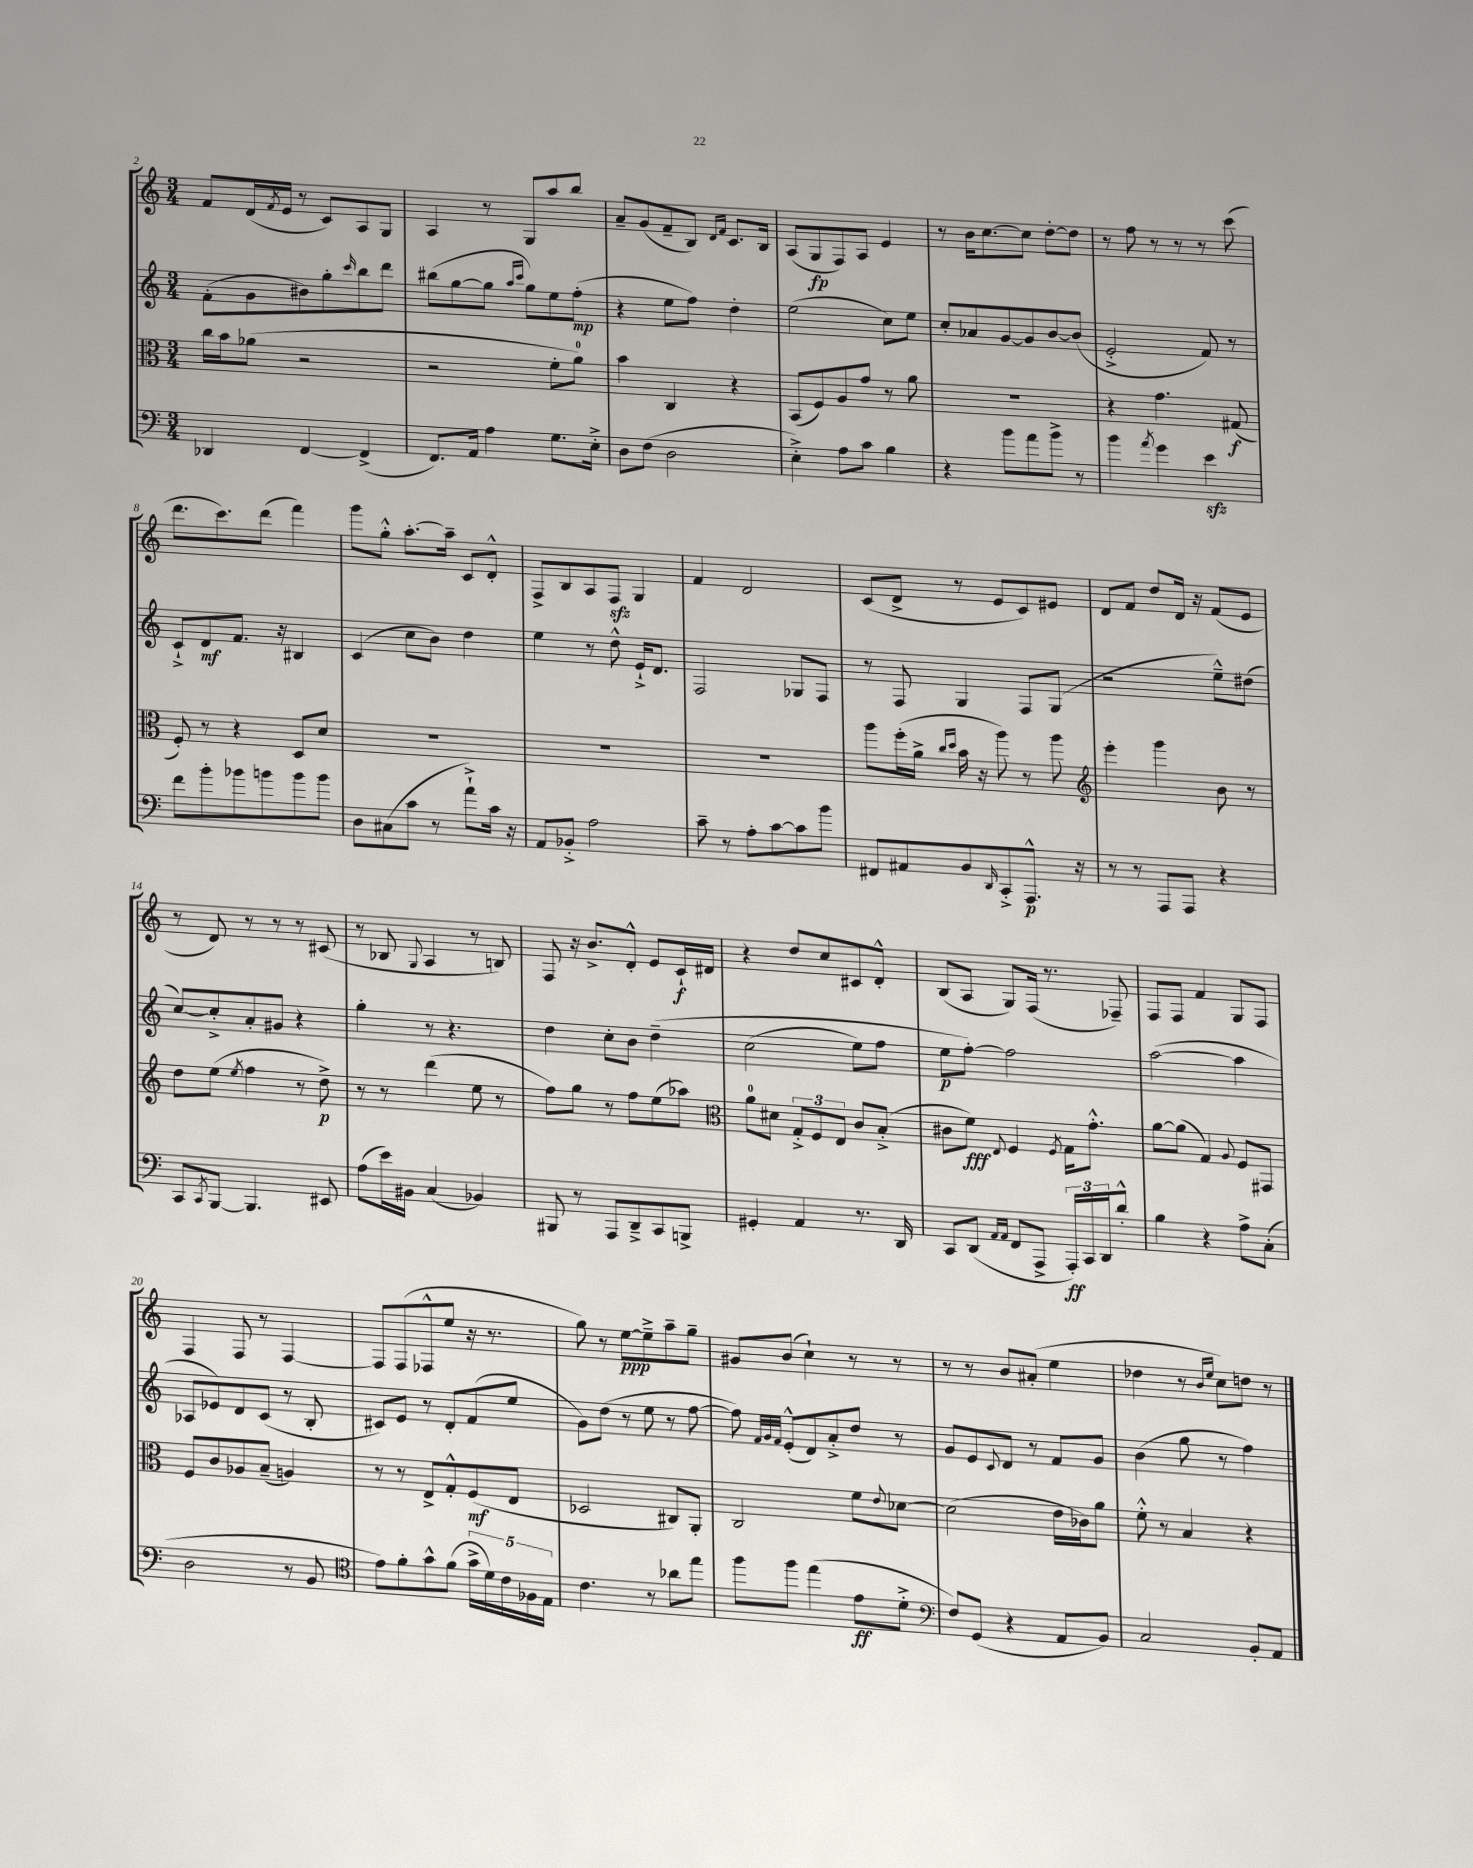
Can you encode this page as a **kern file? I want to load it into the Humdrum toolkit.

**kern	**kern	**kern	**kern
*staff4	*staff3	*staff2	*staff1
*clefF4	*clefC3	*clefG2	*clefG2
*k[]	*k[]	*k[]	*k[]
*M3/4	*M3/4	*M3/4	*M3/4
4DD-	16cc	(8f'	8f
.	16b	.	.
.	(8a-	8g	(16d
.	.	.	8qf
.	.	.	16e
[4FF	2r	8b#)	8r
.	.	8gg'	8c)
.	.	16qqccc	.
(4FF^]	.	8bb	8A
.	.	8ddd	8G
=	=	=	=
8.FF)	2r	(8bb#	4A
.	.	[8gg	.
16AA	.	.	.
4A	.	8gg]	8r
.	.	16qqaa	.
.	.	16qqccc	.
.	.	8gg)	8G
8.G	8f'	8ee	8aa
.	8a)	(8ff'	8bb
16E'^	.	.	.
=	=	=	=
8D	4b	4r	8a~
(8F	.	.	(8g
2D	4C	8ee	8f~
.	.	8ff)	8B)
.	.	.	16qqd
.	.	.	16qqf
.	4r	4dd'	8.c
.	.	.	16B
=	=	=	=
4E'^)	(8BB	(2ee	(8A
.	8F)	.	8G
8A	8A	.	8F)
8c	8g	.	8A
4B	8r	8cc)	4e
.	8a	8ee	.
=	=	=	=
4r	2.r	8cc'	8r
.	.	8a-	16b
.	.	.	[8.cc
8b	.	[8g	.
8a	.	8g]	8cc]
8b^	.	[8b	[8dd'
8r	.	(8b]	8dd]
=	=	=	=
4b	4r	2e'^	8r
.	.	.	8ff
8qa	.	.	.
4g	4.g	.	8r
.	.	.	8r
4e	.	8f)	8r
.	(8G#	8r	(8ccc
=	=	=	=
8f	8F')	8c`^	8.ddd
8b'	8r	8d	.
.	.	.	8.ccc)
8b-	4r	8.f	.
8b	.	.	(8ddd
.	.	16r	.
8b	8D	4B#	4fff)
8b	8d	.	.
=	=	=	=
8D	2.r	(4c	8ggg
(8C#	.	.	8gg'^^
8c	.	8cc	[8.aa'
8r	.	8b)	.
.	.	.	16aa~]
8a`^)	.	4dd	8c
16c	.	.	8d'^^
16r	.	.	.
=	=	=	=
8AA	2.r	4ee	8F^
8BB-'^	.	.	8B
2A	.	8r	8A
.	.	8dd^^	8F
.	.	16e`^	4G
.	.	8.d	.
=	=	=	=
8c~	2.r	2F	4f
8r	.	.	.
8A'	.	.	2d
[8c	.	.	.
8c]	.	8G-	.
8b	.	8F	.
=	=	=	=
8FF#	8aa	8r	(8c
8AA#	(16ff'	8F	8d^
.	16a^	.	.
.	16qqcc	.	.
.	16qqdd	.	.
8BB	16b	4G	8r
.	16r	.	.
16qqDD	.	.	.
8CC'^	8aa)	.	8e
8.AAA^^	8r	8F	8c)
.	8aa	(8G	8e#
16r	.	.	.
=	=	=	=
*	*clefG2	*	*
8r	4eee'	2r	8d
8r	.	.	8f
8AAA	4ggg	.	8dd
8AAA	.	.	16d
.	.	.	16r
4r	8b	8ee~^^)	(8f
.	8r	(8dd#	8e
=	=	=	=
8CC	8dd	[8cc)	8r
8qCC	.	.	.
[8BBB	(8ee	8cc'^]	8d)
.	8qee	.	.
4.BBB]	4ff	8a'	8r
.	.	8g#	8r
.	8r	4r	8r
8EE#	8dd^)	.	(8c#
=	=	=	=
(8A	8r	4gg'	8r
16e)	8r	.	8B-
16BB#	.	.	.
.	.	.	8qqG
(4C	(4ddd	8r	4A
.	.	4.r	.
4BB-)	8ee	.	8r
.	8r	.	8B)
=	=	=	=
8BBB#	8ff)	4dd	8F
8r	8gg	.	16r
.	.	.	8.b^
8AAA	8r	8cc'	.
8DD~^	8ff	8b	8d'^^
8CC	(8ee	&(4dd~	8e
8BBB^	8aa-)	.	16c`
.	.	.	16d#
=	=	=	=
*	*clefC3	*	*
4GG#'	8a	(2cc	4r
.	8d#	.	.
4AA	12G'^	.	8dd
.	12F	.	.
.	.	.	8cc
.	12E	.	.
8.r	8c	8ee)	8c#
.	(8B'^	8ff	8d'^^
16DD	.	.	.
=	=	=	=
8CC	8c#	8ee	(8B
(8DD	8f)	[8ff'&)	8A
16qqAA	.	.	.
16qqAA	8qqE	.	.
8FF	4F	2ff]	8G)
8AAA^	.	.	(16F
.	.	.	8.r
.	8qF	.	.
24AAA')	16G	.	.
24CC	.	.	.
.	8.g'^^	.	.
24DD	.	.	.
8d'^^	.	.	8F-~)
=	=	=	=
4B	[8a	([2aa	8F
.	(8a]	.	8F
4r	4G)	.	4f
.	8qqA	.	.
8A^	8F	4aa]	8G
(8C'	8GG#	.	8F
=	=	=	=
2D	8F	8A-	4F
.	8c	8e-)	.
.	8A-	8d	8F
.	(8B~	(8c	8r
8r	4A)	8r	[4F
8BB	.	8B'	.
=	=	=	=
*clefC4	*	*	*
8e)	8r	8c#)	8F]
8f'	8r	8e	(8F
8g^^	8E^	8r	8F-^^
(8f	8G'^^	8d'	8ee
20g^	(8F	(8f	16r
20d)	.	.	.
.	.	.	8.r
20c	.	.	.
.	8E	8ee	.
20F-	.	.	.
20E	.	.	.
=	=	=	=
4.c	2D-	8g)	8gg)
.	.	(8dd	8r
.	.	8r	[8ee
8r	.	8ee	8ee~^]
8a-	8C#)	8r	8aa~
8ee	8AA'	[8ff	8gg~
=	=	=	=
8ff	2C	8ff])	8g#
.	.	32qqf	.
.	.	32qqg	.
.	.	32qqf	.
8ff	.	(8e'^^	(8b
(4ee	.	8d)	4cc`)
.	.	8a'^	.
8e	8f	8dd	8r
.	8qqe	.	.
8d'^	[8d-	8r	8r
=	=	=	=
*clefF4	*	*	*
8F)	(2d-]	8g	8r
(8GG	.	8e	8r
.	.	8qqc	.
4r	.	8d	8b
.	.	8r	(8a#'
8AA	16e	8f	4ee
.	16c-)	.	.
8BB)	8a	8g	.
=	=	=	=
2C	8f'^^	(4b	4dd-
.	8r	.	.
.	4B	8gg	8r
.	.	.	16qqb
.	.	.	16qqee
.	.	8r	8cc)
8BB'	4r	4ff)	8dd
8AA	.	.	8r
==	==	==	==
*-	*-	*-	*-
